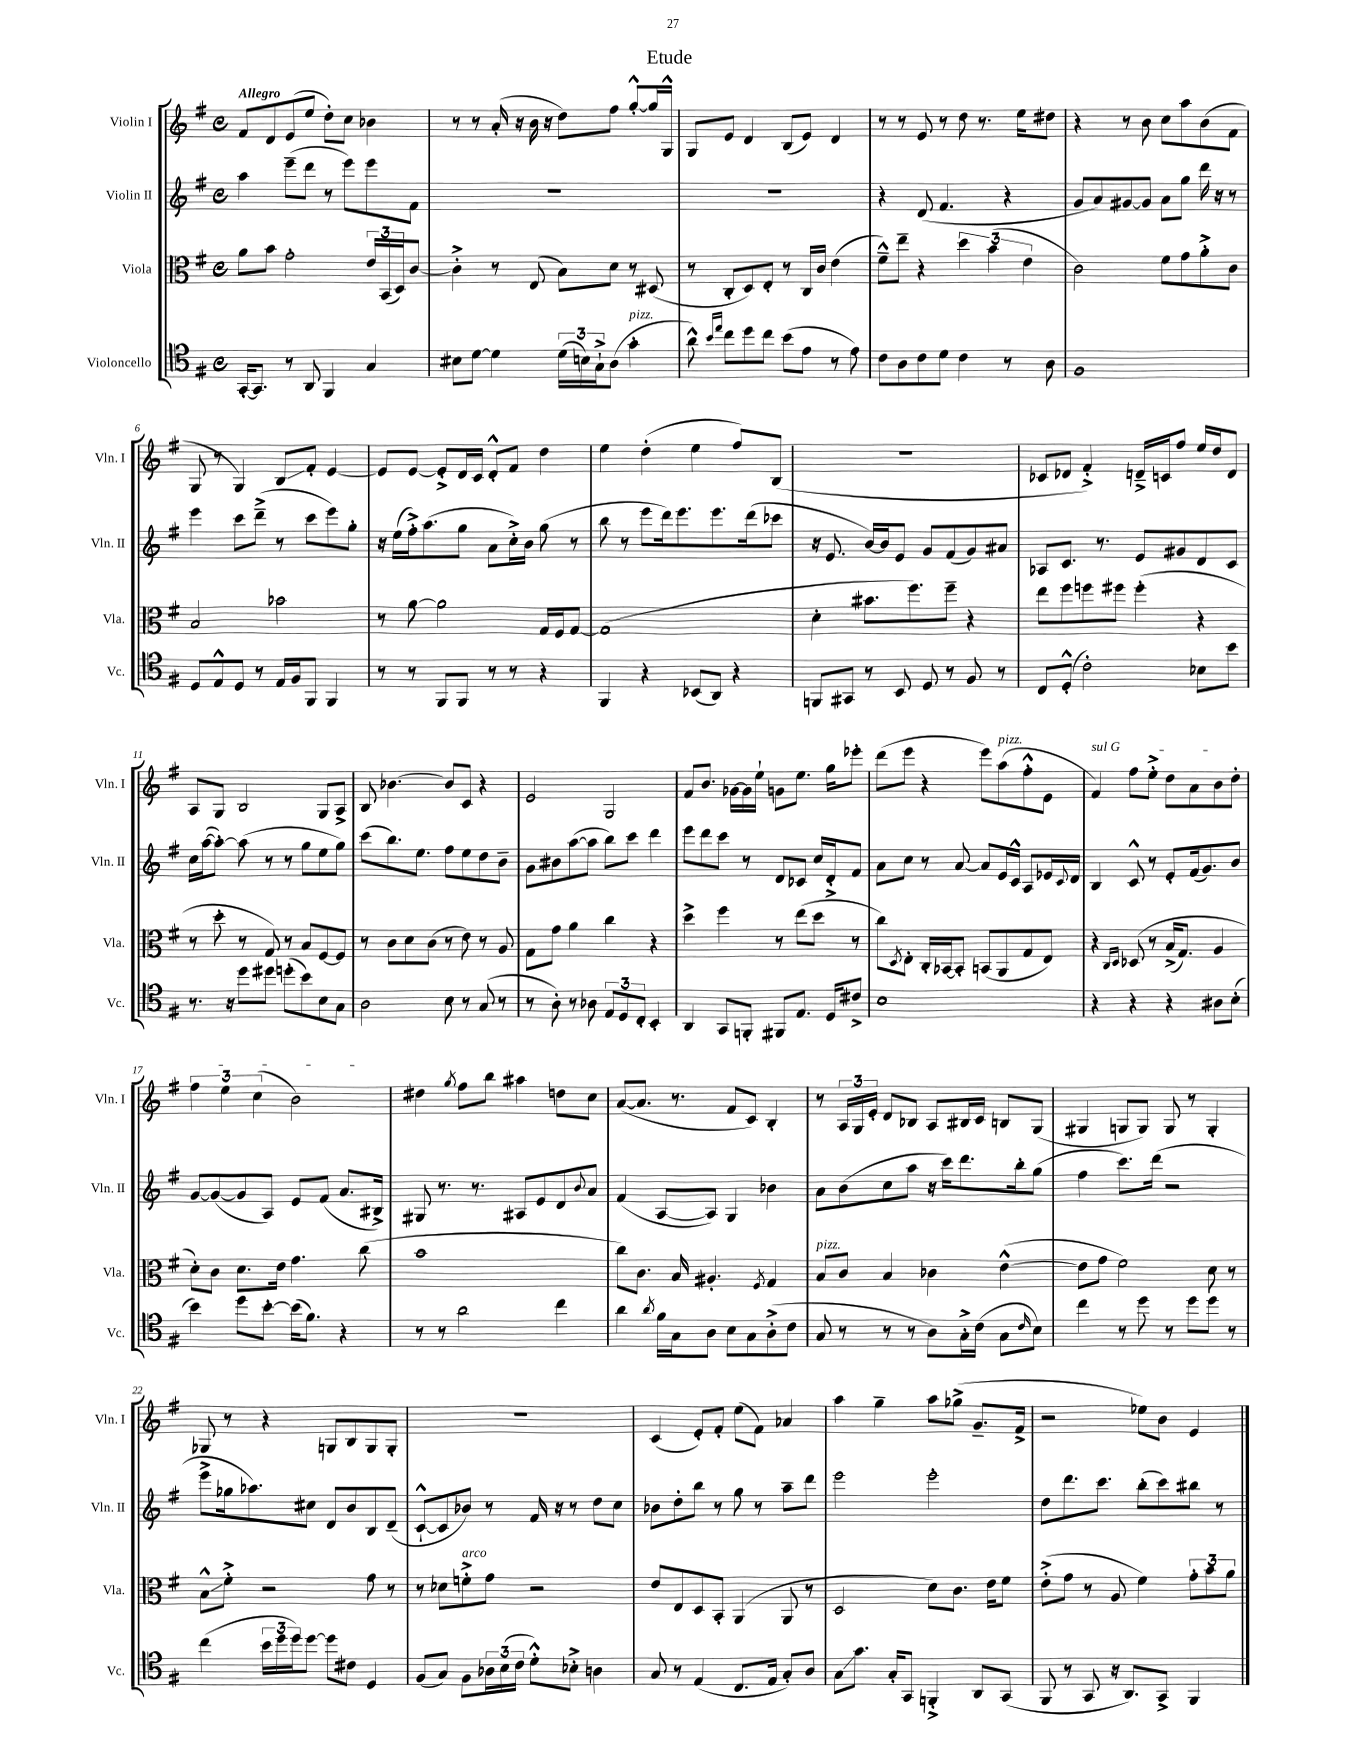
\header { title = "Etude" }
<<
\new StaffGroup <<
\new Staff = "s0" \with { instrumentName = "Violin I" shortInstrumentName = "Vln. I" } {
    \clef treble \key g \major \defaultTimeSignature \time 4/4 \tempo "Allegro"
    fis'8 d'8 e'8( e''8 d''8-.) c''8 bes'4 |
    r8 r8 a'16-.( r16 b'16 r16 d''8) fis''8 g''8~-.-^ g''16 g16-^ |
    g8 e'8 d'4 b8( e'8) d'4 |
    r8 r8 e'8 r8 d''8 r8. e''16 dis''8 |
    r4 r8 b'8 c''8 a''8 b'8( fis'8 |
    g8 r8 g4) b8\glissando fis'8-. e'4~ |
    e'8 e'8~ e'8-.-> d'16 c'16 d'8-.-^ fis'8 d''4 |
    e''4 d''4-.( e''4 fis''8) b8( |
    r1 |
    ces'8 des'8 fis'4-.->) d'16---> c'16 fis''8 e''16 d''16 d'8 |
    a8 g8 b2 g8 a8-> |
    b8 bes'4.~ bes'8 c'8 r4 |
    e'2 g2 |
    fis'8 b'8. ges'16~ ges'16 e''16-! g'8 e''8. g''16 ees'''8-. |
    d'''8( e'''8 r4 e'''8) a''8^\markup { \italic "pizz." }( fis''8-.-^ e'8 |
    \once \override TextSpanner.bound-details.left.text = \markup { \italic "sul G" } fis'4\startTextSpan) fis''8 e''8-.-> d''8 a'8 b'8 d''8-. |
    \tuplet 3/2 { fis''4 e''4 c''4( } b'2\stopTextSpan) |
    dis''4 \acciaccatura { g''8 } fis''8 b''8 ais''4 d''8 c''8 |
    a'8~( a'8. r8. fis'8 c'8) b4-. |
    r8 \tuplet 3/2 { a16 g16 e'16-. } d'8 bes8 a8 bis16 c'16 b8 g8( |
    gis4 g8 g8) g8 r8 g4-. |
    ges8 r8 r4 g8 b8 g8 g8-. |
    R1 |
    c'4( e'8-.) fis'8-. e''8( fis'8) aes'4 |
    a''4 g''4-- a''8 ges''8->( g'8.-- fis'16-> |
    r2 ees''8) b'8 e'4 \bar "|." |
}
\new Staff = "s1" \with { instrumentName = "Violin II" shortInstrumentName = "Vln. II" } {
    \clef treble \key g \major \defaultTimeSignature \time 4/4
    a''4 e'''8--( d'''8 r8 e'''8) e'''8 fis'8 |
    R1 |
    R1 |
    r4 d'8( fis'4. r4 |
    g'8 a'8) gis'8~ gis'8 a'8 g''8 d'''16 r16 r8 |
    e'''4 c'''8 d'''8--->( r8 c'''8 e'''8) g''8-. |
    r16 e''16( fis''16-.->) a''8.( g''8 a'8 c''16-.->) b'16 g''8( r8 |
    b''8 r8 e'''8 d'''16) e'''8. e'''8. d'''16( ces'''8 |
    r16 e'8. b'16~) b'16 e'8 g'8 fis'8( g'8) ais'8 |
    aes8 c'8. r8. e'8 gis'8 d'8 c'8 |
    c''16 a''16~( a''8~-.) a''8( r8 r8 g''8 e''8 g''8) |
    c'''8( b''8.) e''8. fis''8 e''8 d''8 b'8-- |
    g'8 bis'8 a''8~( a''8 b''8) c'''8 d'''4 |
    e'''8 d'''8 c'''8 r8 d'8 ces'8 c''16 d'16-.-> fis'8 |
    a'8 c''8 r8 a'8~ a'8 e'16 c'16-^ a8 ees'16 \appoggiatura { c'8 } d'16 |
    b4 c'8-^ r8 e'8-. fis'16( g'8.) b'8 |
    g'8~ g'8~( g'8 a8) e'8 fis'8( a'8. bis16->) |
    gis8 r8. r8. ais8 e'8 d'8 \appoggiatura { b'8 } a'8 |
    fis'4( a8~ a8) g4 bes'4 |
    a'8 b'8( c''8 a''8 r16 c'''16) d'''8. b''16-. g''8( |
    fis''4 c'''8.) d'''16( r2 |
    e'''8-> ges''16 aes''8.) cis''8 d'8 b'8 b8 d'8--( |
    c'8~-!-^ c'8 bes'8) r8 fis'16 r16 r8 d''8 c''8 |
    bes'8 d''8-. b''8 r8 g''8 r8 a''8-- d'''8 |
    e'''2 e'''2-. |
    d''8 d'''8. c'''8. b''8-.( c'''8) bis''8 r8 \bar "|." |
}
\new Staff = "s2" \with { instrumentName = "Viola" shortInstrumentName = "Vla." } {
    \clef alto \key g \major \defaultTimeSignature \time 4/4
    a'8 b'8 g'2-. \tuplet 3/2 { e'16 b,16( d16) } c'8~ |
    c'4-.-> r8 e8( b8) d'8 r8 dis8( |
    r8 c8-. d8) e8-. r8 c16 c'16 e'4( |
    fis'8---^) e''8-- r4 \tuplet 3/2 { d''4 b'4( e'4 } |
    c'2) fis'8 g'8 a'8-.-> c'8 |
    b2 bes'2 |
    r8 a'8~ a'2 g16 fis16 g8~ |
    g1( |
    d'4-. bis'8. fis''8.) fis''8-- r4 |
    e''8 fis''8 f''8 fis''8 fis''4-.( r4 |
    r8 d''8-. r8 g8) r8 b8 fis8~ fis8 |
    r8 c'8 d'8 c'8( r8 e'8) r8 a8 |
    g8 g'8 a'4 c''4 r4 |
    d''4-> fis''4 r8 e''8( d''8 r8 |
    c''8) \acciaccatura { d8 } e8-. c16-. bes,16~ bes,8-. b,8( a,8 g8 e8) |
    r4 \grace { c16 d16 } des8\( r8 b16->( g8.) a4 |
    d'8-.\) c'8 d'8. e'16 g'4. c''8( |
    b'1 |
    c''8) c'8. b16 ais4.-. \acciaccatura { fis8 } g4 |
    b8^\markup { \italic "pizz." } c'8 b4 ces'4 e'4~-^( |
    e'8 g'8 fis'2) d'8 r8 |
    b8-^\glissando fis'8-.-> r2 g'8 r8 |
    r8 des'8 f'8-.->^\markup { \italic "arco" } g'8 r2 |
    e'8 e8 d8 b,8-. a,4( a,8 r8 |
    d2 d'8) c'8. e'16 fis'8 |
    e'8-.->( g'8 r8 a8 fis'4) \tuplet 3/2 { g'8-. b'8 a'8 } \bar "|." |
}
\new Staff = "s3" \with { instrumentName = "Violoncello" shortInstrumentName = "Vc." } {
    \clef tenor \key g \major \defaultTimeSignature \time 4/4
    g,16~-. g,8. r8 a,8 fis,4 g4 |
    bis8 d'8~ d'4 \tuplet 3/2 { d'16( b16) g16-!-> } a8( g'4-.^\markup { \italic "pizz." } |
    a'8-^) \grace { b'16 e''16 } c''8 d''8 c''8 b'8( e'8 r8 e'8) |
    c'8 a8 c'8 d'8 c'4 r8 a8 |
    fis1 |
    d8 e8-^ d8 r8 e16 fis16 fis,8 fis,4 |
    r8 r8 fis,8 fis,8 r8 r8 r4 |
    fis,4 r4 bes,8( a,8) r4 |
    f,8 gis,8 r8 b,8 d8 r8 fis8 r8 |
    c8 d8-.-^( c'2-.) bes8 b'8 |
    r8. r16 d''8 dis''8 d''8-.( b'8) b8 g8 |
    a2 b8 r8 g8( r8 |
    r8 a8-.) r8 aes8 \tuplet 3/2 { e8 d8 c8-. } b,4-. |
    a,4 g,8 f,8-. fis,8 e8. d16 cis'8-> |
    b1 |
    r4 r4 r4 ais8 b8-.( |
    b'4) d''8 b'8~-. b'16( fis'8.) r4 |
    r8 r8 a'2 c''4 |
    a'4 \acciaccatura { a'8 } fis'16 g16 a8 b8 g8 a8-.->( c'8 |
    g8 r8 r8 r8 a8) g16-.-> c'16( g8 \grace { c'16 } b8) |
    c''4 r8 d''8 r8 d''8 d''8 r8 |
    c''4( \tuplet 3/2 { b'16 d''16 d''16) } d''8~ d''8 cis'8 d4 |
    fis8( g8) fis8 \tuplet 3/2 { aes16 b16( c'16 } d'8-.-^) bes8-.-> a4 |
    g8 r8 e4( c8. e16 g8-.) a8 |
    g8\glissando g'8. g16-. g,8 f,4-.-> a,8 g,8( |
    fis,8 r8 g,8 r16 a,8.) g,8-> fis,4 \bar "|." |
}
>>
>>
